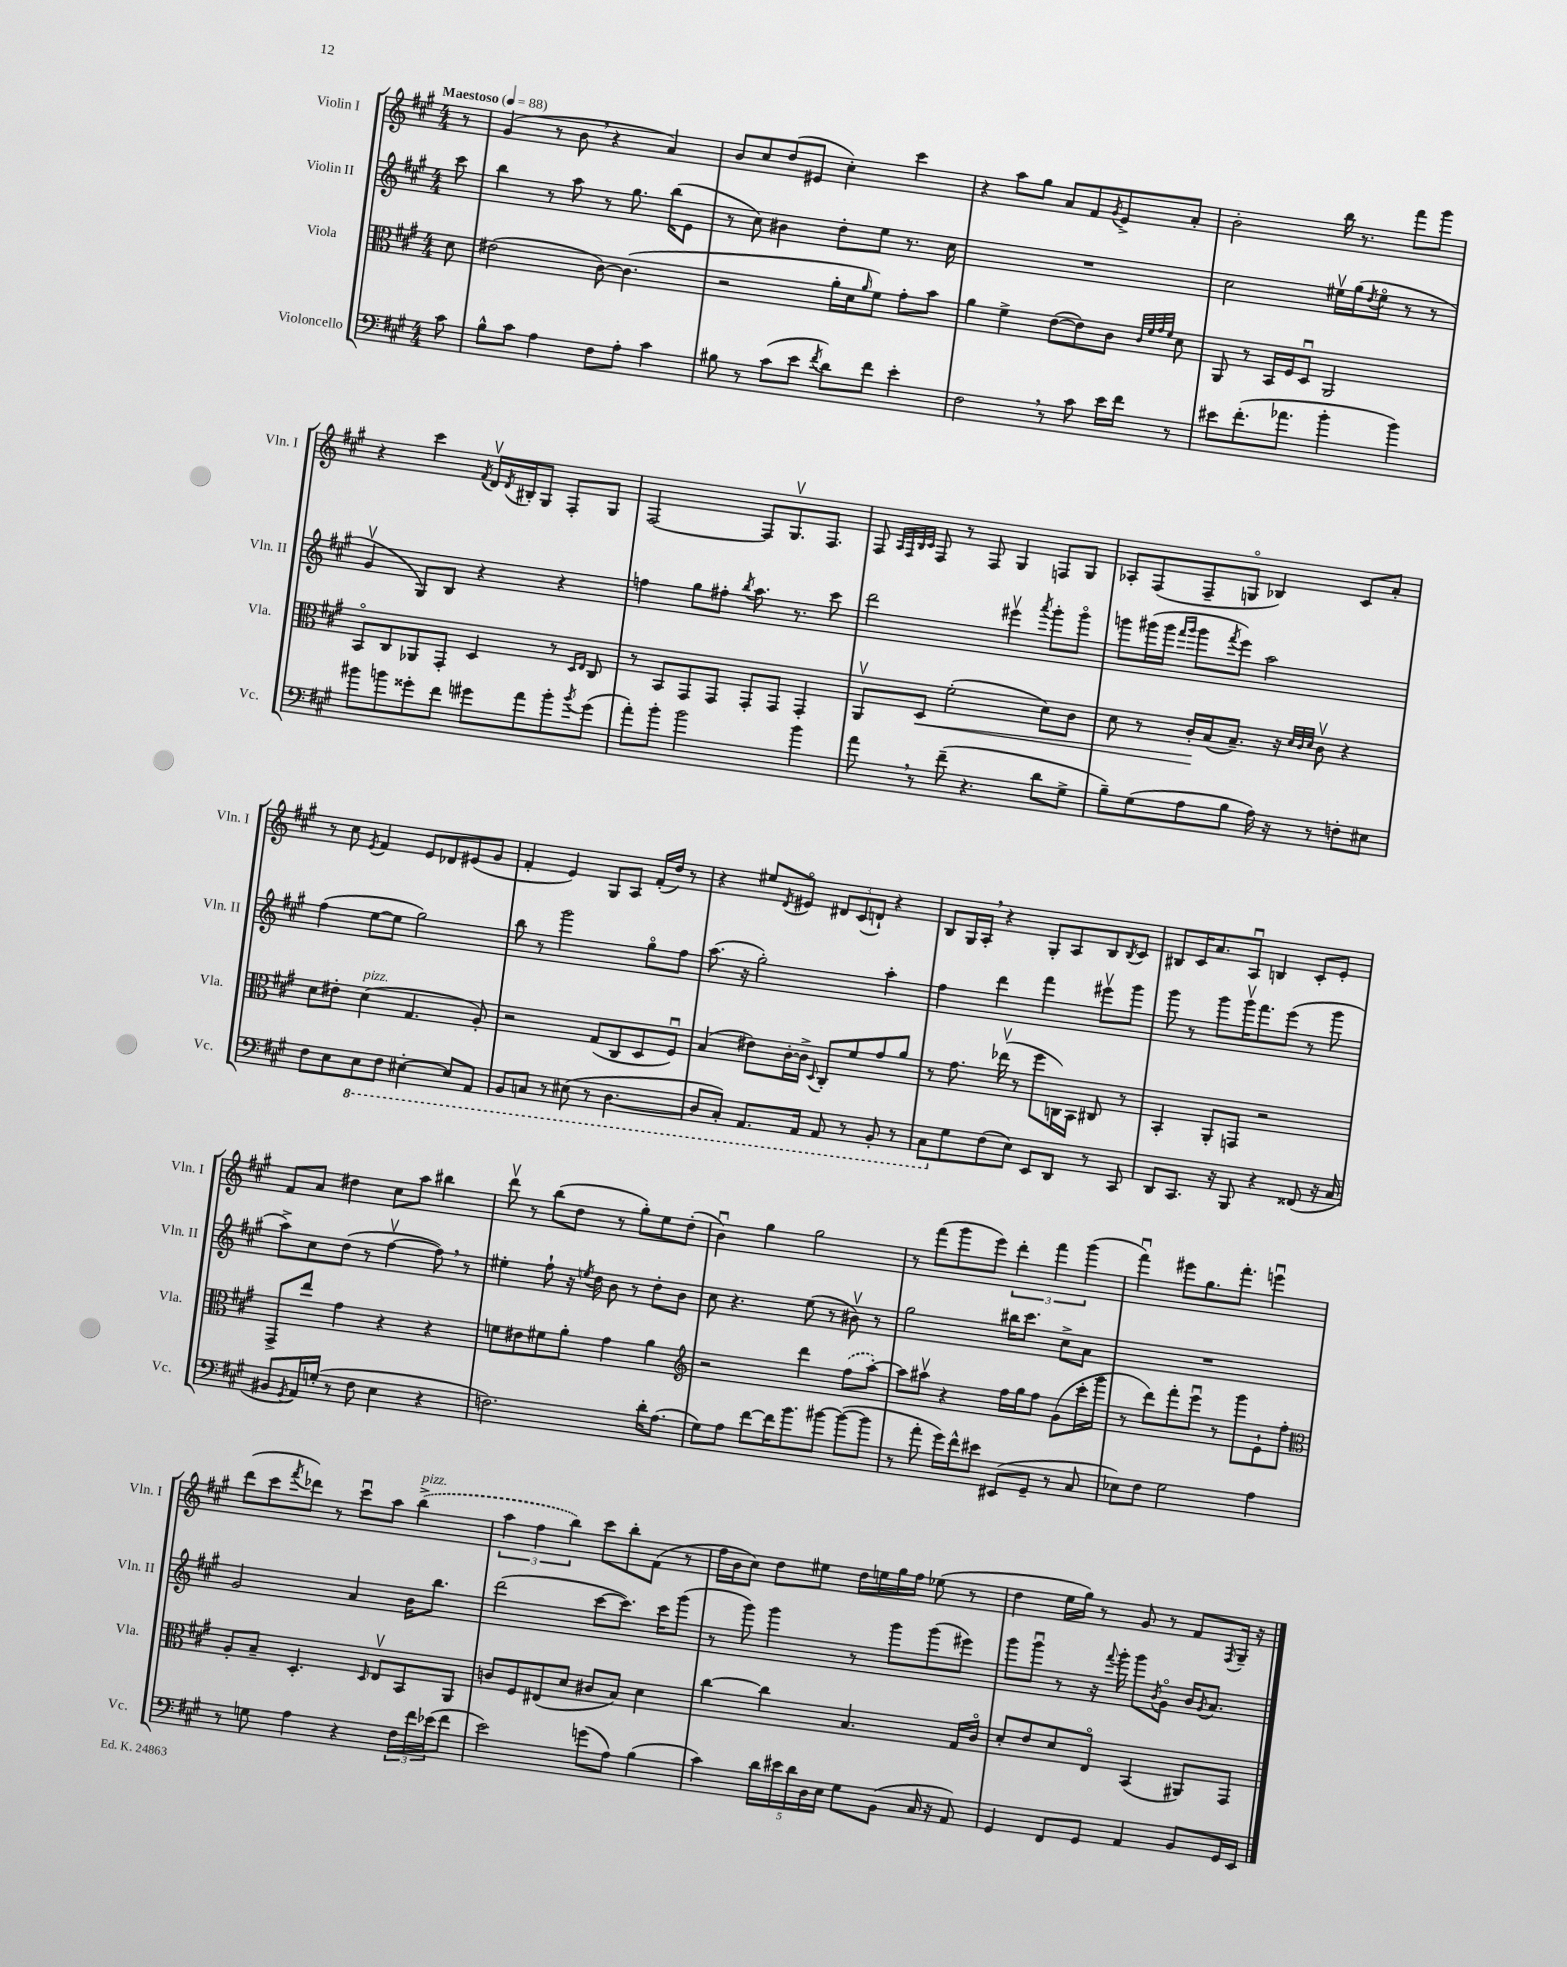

**kern	**kern	**kern	**kern
*staff4	*staff3	*staff2	*staff1
*clefF4	*clefC3	*clefG2	*clefG2
*k[f#c#g#]	*k[f#c#g#]	*k[f#c#g#]	*k[f#c#g#]
*M4/4	*M4/4	*M4/4	*M4/4
*MM88	*MM88	*MM88	*MM88
8c#\	8d\	8ccc#\	8r
=	=	=	=
8B^^\L	(2e#\	4bb\	(4g#/
8c#\J	.	.	.
4A\	.	8r	8r
.	.	8aa\	8b\
8F#\L	[8c#\)	8r	4r
8A'\J	(4.c#\]	8.gg#\	.
4c#\	.	.	4a/)
.	.	(16bb\LK	.
.	.	8e\J	.
=	=	=	=
8B#\	2r	8r	8b/L
8r	.	8cc#\)	8cc#/
(8c#\L	.	4b#\	(8dd/
8e\J	.	.	8e#/J
8qf#/	.	.	.
8d\L)	16a'\LL	8dd'\L	4cc#'\)
.	16d\J	.	.
.	16qqa/	.	.
8f#\J	8f#\J)	8ee\J	.
4e'\	8g#'\L	8.r	4ccc#\
.	8b\J	.	.
.	.	16cc#\	.
=	=	=	=
2F#\	4a\	1r	4r
.	4f#^\	.	8aa\L
.	.	.	8gg#\J
8r	([8e\L	.	8a/L
8c#\	8e\])	.	8f#/
.	.	.	8qg#/
16e\LL	8c#\J	.	8e^/
16f#\JJ	.	.	.
.	32qqc#/LLL	.	.
.	32qqf#/	.	.
.	32qqg#/	.	.
.	32qqf#/JJJ	.	.
8r	8d\	.	8a'/J
=	=	=	=
8e#\L	8AA/	2cc#\	2b'\
(8.f#'\	8r	.	.
.	16BB/LL	.	.
8.a-\J	16F#/J	.	.
.	8Du/J	.	.
4b'\	2AA/	16ee#v\LL	16bb\
.	.	(16gg#\J	8.r
.	.	8qdd/	.
.	.	8ee#o\J	.
4b\)	.	8r	8fff#\L
.	.	8r	8ggg#\J
=	=	=	=
8b#\L	8BBo/L	4g#v/	4r
8b\	8C#/	.	.
8g##'\	8AA-/	8G#/L)	4ccc#\
8f#\J	8GG#'/J	8B/J	.
.	.	.	8qf#/
8g#\L	4D/	4r	16dv/LL
.	.	.	8qd/
.	.	.	16B#'/J
8a\	.	.	8G#/J
8b'\	8r	4r	8F#'/L
.	16qqD/LL	.	.
8qb/	16qqE/JJ	.	.
(8g#\J	8C#/	.	8G#/J
=	=	=	=
8a'\L)	8r	4ff\	[2F#/
8b'\J	8BB/L	.	.
2b\	8GG#/	8gg#\L	.
.	8GG#/J	8ff#'\J	.
.	.	8qbb/	.
.	8GG#'/L	8.aa\	8F#/]L
.	8GG#/J	.	8.G#v/
.	.	8.r	.
4b\	4GG#'/	.	.
.	.	.	8.F#/J
.	.	8ccc#\	.
=	=	=	=
8a\	8AAv/L	2ddd\	8F#/
.	.	.	32qqA/LLL
.	.	.	32qqF#/
.	.	.	32qqB/
.	.	.	32qqc#/JJJ
8r	8D/J	.	8F#/
(8f#~\	(2f#'\	.	8r
4.r	.	.	8F#/
.	.	4eee#v\	4G#/
.	.	8qaaa/	.
8d\L	8d\L)	8ggg#'\L	8F/L
8G#^\J	8c#\J	8ggg#o\J	8G#/J
=	=	=	=
8B~\L)	8d\	8ggg\L	8A-'/L
(8G#\	8r	(16ggg#\L	(8F#/
.	.	16ggg#\JJ	.
.	.	16qqfff#/LL	.
.	.	16qqggg#/JJ	.
8A\	16c#'/LL	8ggg#\L	8F#~/
.	(16B/J	.	.
.	.	8qfff#/	.
8B\J	8.B~/J)	8eee\J)	8Go/J
16A\)	.	2aa\	4B-/)
16r	16r	.	.
.	32qqd/LLL	.	.
.	32qqc#/	.	.
.	32qqd/JJJ	.	.
8r	8c#v\	.	.
8F'\L	4r	.	8c#/L
8E#\J	.	.	8a'/J
=	=	=	=
8F#\L	8d\L	(4ff#\	8r
8E\	8e#'\J	.	8cc#\
.	.	.	8qe/
8EE\	(4d\	[8ee\L	4f#/
8FF#\J	.	8ee\]J	.
[4EE#'\	4.G#/	2gg#\)	8e/L
.	.	.	8d-/
8EE#/]L	.	.	(8e#/
8AAA/J	8A'/)	.	8g#/J
=	=	=	=
8BBB/L	2r	8bb\	4f#'/
8CC/J	.	8r	.
8r	.	2ggg#\	4e/)
(8EE#\	.	.	.
8r	(8G#/L	.	8G#/L
[4.DD\	8C#/	.	8A/J
.	8D/	8gg#o\L	(16f#'/LL
.	.	.	16dd/JJ)
.	8F#u/J)	8ff#\J	8r
=	=	=	=
8DD/]L	(4B/	(8.aa\	4r
8CC#'/J)	.	.	.
.	.	16r	.
8.AAA/L	8e#\L)	2gg#'\)	8ee#/L
.	.	.	8qd/
.	[16c#'\L	.	8e#o/J
16AAA/Jk	16c#^\]JJ	.	.
.	8qqD/	.	.
8AAA/	8C#'/L	.	12d#/L
.	.	.	(12c#/
8r	8f#/	.	.
.	.	.	12d`/J)
8BBB'/	8g#/	4aa'\	4r
8r	8a/J	.	.
=	=	=	=
8CC#\L	8r	4ff#\	8B/L
8G#\	8.g#\	.	16G#/L
.	.	.	16A'/JJ
(8F#\	.	4ddd\	4r
.	(16ee-v\	.	.
8E\J)	8r	.	.
8EE/L	8ff#\L	4fff#\	8G#'/L
8DD/J	16C\L)	.	8A/
.	16BB\JJ	.	.
8r	8C#/	8eee#v\L	8B/
.	.	.	8qB/
8CC#/	8r	8ggg#\J	8c#/J
=	=	=	=
8DD/L	4BB'/	8ggg#\	8B#/L
8.CC#/J	.	8r	16c#/K
.	.	.	8.a/
.	8AA'/L	8ggg#\L	.
16r	.	.	.
8BBB/	8GG/J	16ggg#v\K	8Au/J
.	.	8.fff#\	.
4r	2r	.	4B/
.	.	(8eee\J	.
(8FF##/	.	8r	8c#'/L
16r	.	8ggg#\	8e'/J
16C#/	.	.	.
=	=	=	=
8BB#/L	8GG#^/L	8aa^\L)	8f#/L
8qGG#/	.	.	.
16AA/L)	8ee/J	8cc#\	8a/J
(16G'/JJ	.	.	.
8r	4g#\	(8dd\J	4dd#\
8F#\	.	8r	.
4E\	4r	[4ff#v\	8cc#\L
.	.	.	8aa\J
4r	4r	8ff#\])	4bb#\
.	.	8r	.
=	=	=	=
2.F\)	8f\L	4ee#'\	8dddv\
.	8e#\	.	8r
.	8f#\	8ff#`\	(8bb\L
.	8a'\J	16r	8dd\J
.	.	8qee/	.
.	.	16dd\	.
.	4g#\	8b\	8r
.	.	8r	8gg#'\L)
16d'\LK	4a\	8dd'\L	8ee\
(8.A\J	.	.	.
.	.	8b\J	(8dd'\J
=	=	=	=
*	*clefG2	*	*
8G#\L)	2r	8cc#\	4bu\)
8A\J	.	4.r	.
[8f#\L	.	.	4gg#\
16f#\]K	.	.	.
8.b\	.	.	.
.	4ddd\	(8ee\	2gg#\
[8b#\J	.	8r	.
(8b#\_L	(8ff#\L	8b#v\)	.
8b#\]J	[8aa'\J)	8r	.
=	=	=	=
8r	8aa\]L	2gg#\	8r
8a'\	8aa#v\J	.	(8fff#\L
16g#\LL)	4r	.	8ggg#\
16f#^^\J	.	.	.
8e#\J	.	.	8eee\J)
(8EE#/L	16ff#\LL	16bb#\LK	6ddd'\
.	16gg#\J	8.ccc#\J	.
8GG#~/J	8ff#\J	.	.
.	.	.	6fff#\
8r	(8g#\L	8cc#^\L	.
.	.	.	(6ggg#\
8C#/	16ccc#'\L	8a\J	.
.	16ggg#\JJ	.	.
=	=	=	=
8E-\L)	8r	1r	4fff#u\)
8F#\J	8ddd\L)	.	.
2G#\	8fff#'\	.	8eee#\L
.	8eeeu\J	.	8.gg#\
.	8r	.	.
.	.	.	8.fff#'\J
.	8ggg#\L	.	.
4A\	8e`\	.	4eeeu\
.	8ff#'\J	.	.
=	=	=	=
*	*clefC3	*	*
8r	8A'/L	2g#/	(8ddd\L
8G\	8B~/J	.	8ccc#\
.	.	.	8qfff#/
4A\	4.D'/	.	8ddd-\J)
.	.	.	8r
4r	.	4a/	8ccc#u\L
.	16qqD/	.	.
.	8Ev/L	.	8aa\J
24F#\LL	8BB/	16b\LK	(4bb^\
24f#\	.	.	.
.	.	8.bb\J	.
(24e-\J	.	.	.
8f#\J	8AA/J	.	.
=	=	=	=
2e\)	8c/L	(2ddd\	6aa\
.	8F#/	.	.
.	.	.	6ff#\
.	(8E#/	.	.
.	.	.	6bb\)
.	8d/J	.	.
(8g\L	8c#/L	[8ccc#\L	8ccc#\L
8A\J)	8B/J)	8.ccc#\]J)	8bb'\
(4B\	4d\	.	(8f#\J
.	.	16ccc#\LK	.
.	.	(8ggg#\J	8r
=	=	=	=
4c#\)	[4cc#\	8r	16ff#\LL
.	.	.	16b\J
.	.	8ggg#\)	8cc#\J)
20d\LL	4cc#\]	4ggg#\	8dd\L
20e#\	.	.	.
20d\	.	.	.
.	.	.	8ee#\J
20D\	.	.	.
20E\JJ	.	.	.
8G#\L	4.B/	8r	16dd\LL
.	.	.	16ee\
(8BB\J	.	8ggg#\L	16gg#\
.	.	.	16ff#\JJ
16C#/	.	(8ggg#\	(8ee-\
16r	.	.	.
8AA/)	16G#/LL	8eee#\J)	8r
.	16c#o/JJ	.	.
=	=	=	=
4GG#/	8d'/L	8ggg#\L	4dd\
.	8e/	8ggg#u\J	.
8FF#/L	8d/	8r	16ee\LL
.	.	.	16gg#\JJ)
8GG#/J	8Eo/J	16r	8r
.	.	8qqfff#/	.
.	.	16ggg#'\	.
4AA/	(4BB/	8ggg#\L	8g#/
.	.	8qb/	.
.	.	8g#o\J	8r
8BB/L	8AA#/L)	16b/LK	8f#/L
.	.	8qg#/	.
.	.	8.a/J	.
.	.	.	8qF#/
16GG#/L	8GG#/J	.	16G#~/Jk
16EE/JJ	.	.	16r
==	==	==	==
*-	*-	*-	*-
